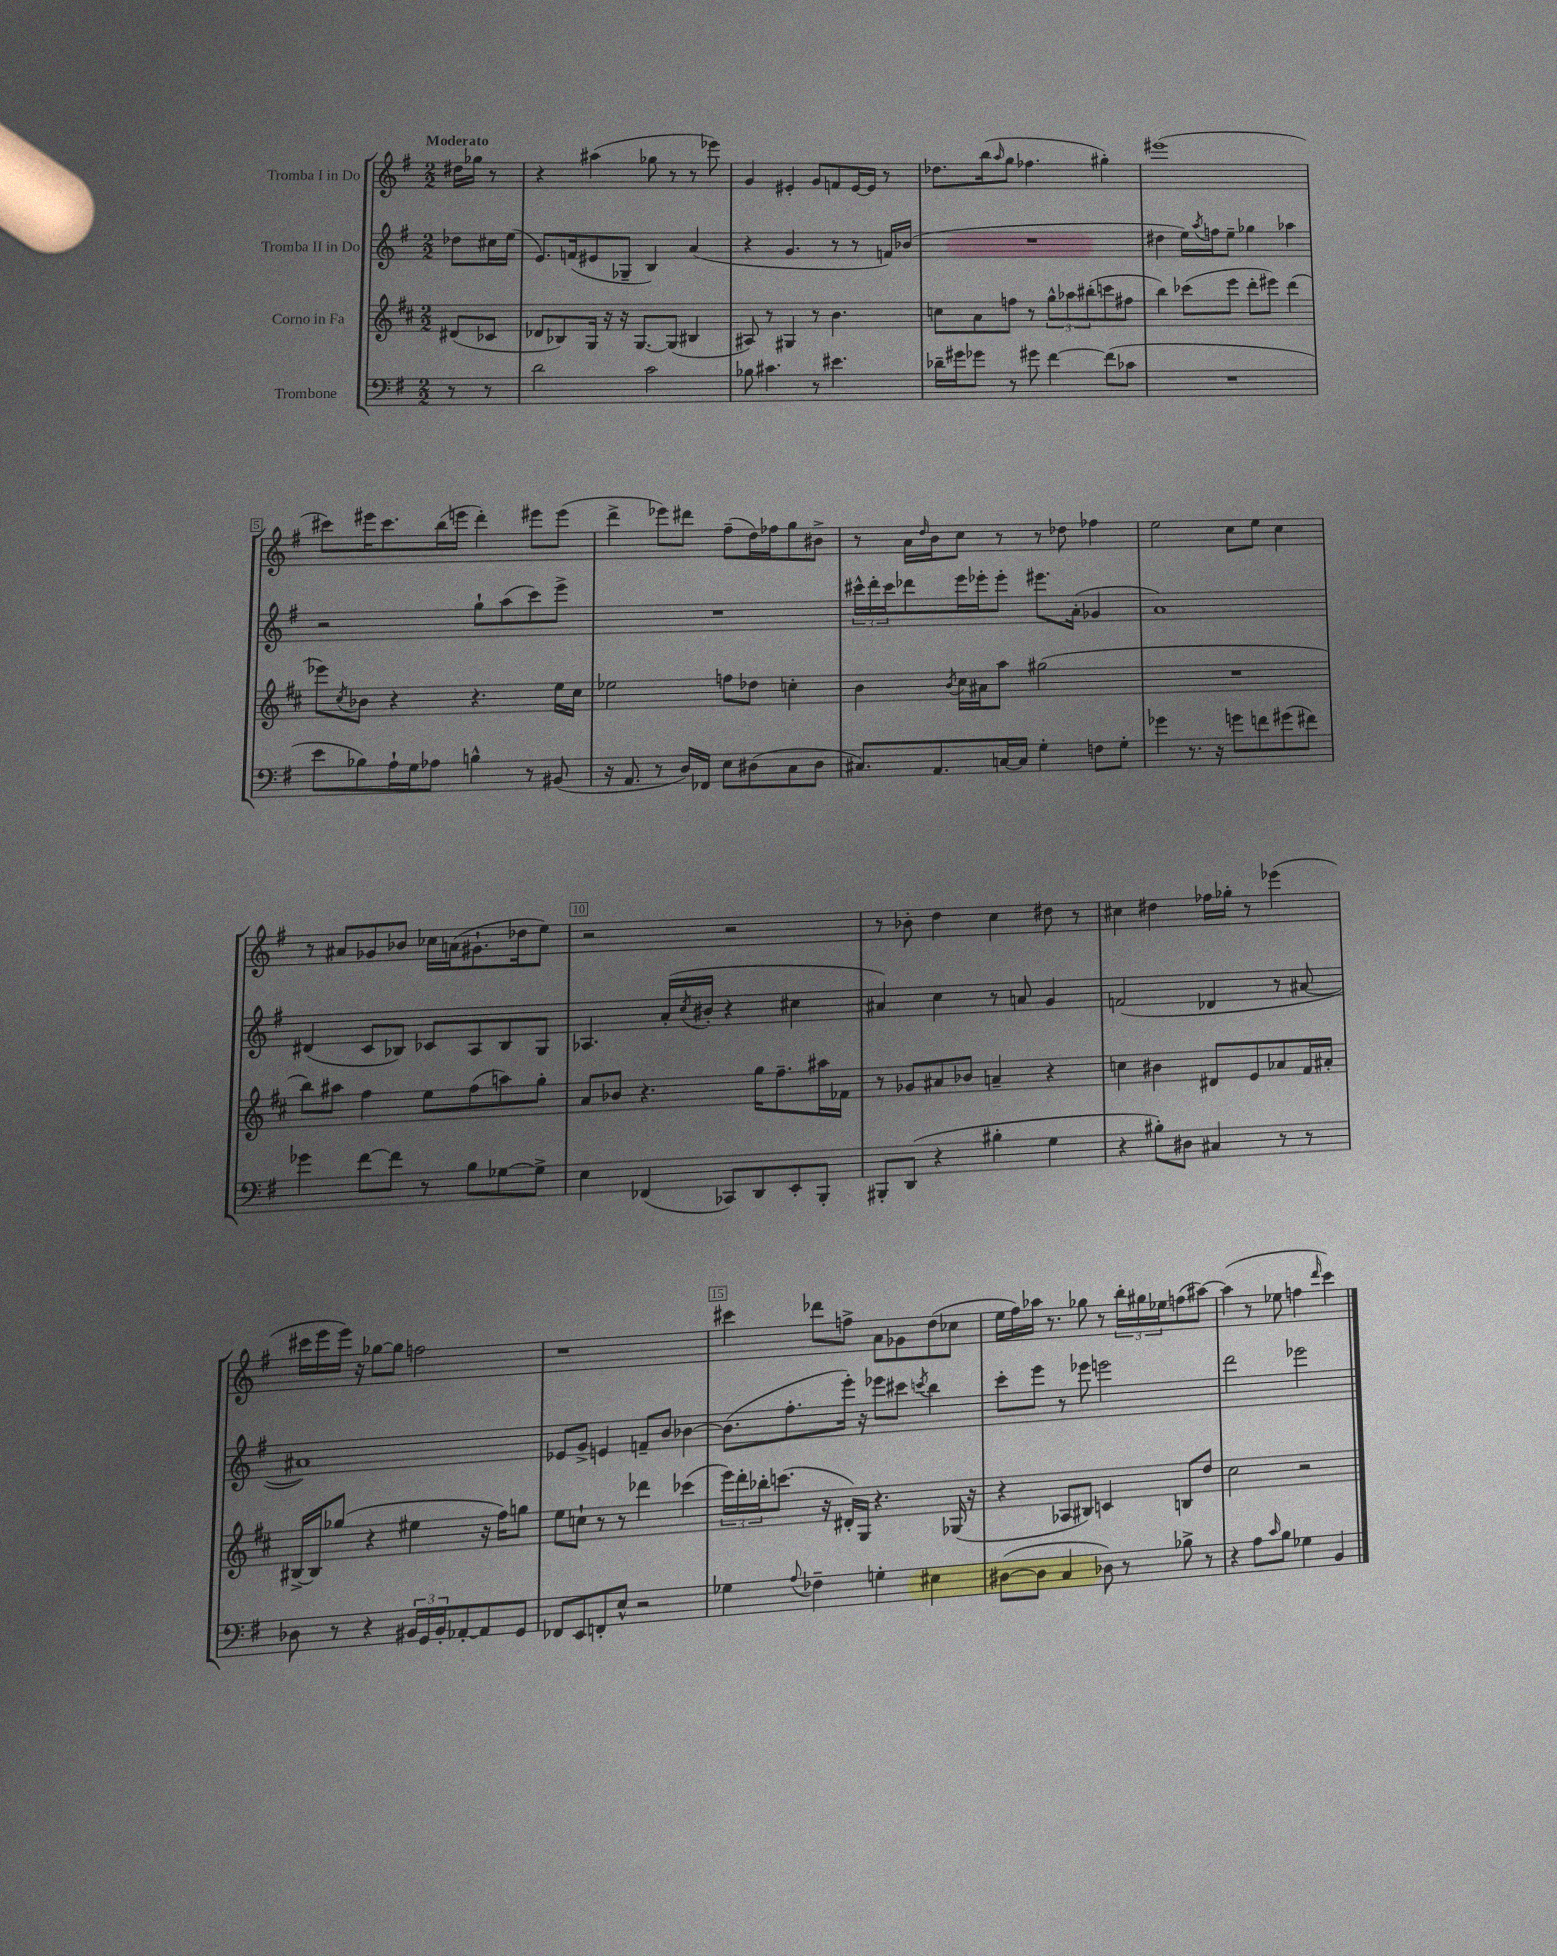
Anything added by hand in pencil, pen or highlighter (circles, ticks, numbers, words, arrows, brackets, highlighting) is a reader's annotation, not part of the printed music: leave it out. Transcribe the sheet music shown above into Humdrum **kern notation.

**kern	**kern	**kern	**kern
*staff4	*staff3	*staff2	*staff1
*clefF4	*clefG2	*clefG2	*clefG2
*k[f#]	*k[f#c#]	*k[f#]	*k[f#]
*M2/2	*M2/2	*M2/2	*M2/2
8r	(8d#/L	8dd-\L	16dd#\LL
.	.	.	16gg-\JJ
8r	8c-/J	16cc#\L	8r
.	.	(16ee\JJ	.
=	=	=	=
2d\	8d-/L	8.e/L)	4r
.	8B-/)	.	.
.	.	(16f/k	.
.	16G/Jk	8e#/	(4aa#\
.	16r	.	.
.	16r	8G-~/J	.
.	[8.G/L	.	.
2c\	.	4B/)	8gg-\
.	(8G/]J	.	8r
.	4B#/	(4a/	8r
.	.	.	8eee-\)
=	=	=	=
8B-\	8A#/)	4r	4g/
4.c#\	8r	.	.
.	4G#/	4.g/	4e#'/
8r	8r	.	8g/L
4.e#\	4.b\	8r	8f/
.	.	8r	[16e#/L
.	.	.	16e#/]JJ
.	.	16f/LL)	8r
.	.	(16b-/JJ	.
=	=	=	=
16d-~\LL	8cc\L	1r	8.dd-\L
16g#\J	.	.	.
8g-\J	8a\	.	.
.	.	.	(16bb\k
.	.	.	16qqaa/
8r	8ff\J	.	8gg\J
8g#\	8r	.	4.ff-\
[4f#\	12gg^^\L	.	.
.	12aa-\	.	.
.	(12bb#'\	.	.
(8f#\]L	8ccc\	.	4gg#'\)
8c-\J	8ff#\J	.	.
=	=	=	=
1r	4bb\)	4dd#\	(1eee#
.	(8ccc-\L	16ee\LL)	.
.	.	8qaa/	.
.	.	16ff\J	.
.	8eee\J	8ee~\J	.
.	8ddd'\L	4gg-\	.
.	8eee#\J)	.	.
.	(4ddd\	4aa-\	.
=	=	=	=
8e\L	8eee-\L)	2r	8ccc#\L)
.	8qcc#/	.	.
8B-\)	8b-\J	.	16eee#\K
.	.	.	8.ccc#\
16A`\L	4r	.	.
16G\J	.	.	.
8A-\J	.	.	(16bb\L
.	.	.	16eee\JJ
4B^^\	4.r	8gg`\L	4ddd'\)
.	.	(8aa\	.
8r	.	8ccc\)	8eee#\L
(8BB#/	16ee\LL	8eee^\J	(8eee#\J
.	16cc#\JJ	.	.
=	=	=	=
16r	2ee-\	1r	4ddd^\
8.AA/	.	.	.
8r	.	.	8eee-\L)
16D/LL)	.	.	8ddd#\J
16FF-/JJ	.	.	.
8E\L	8ff\L	.	(8ff#~\L
(8D#\	8dd-\J	.	16dd\L)
.	.	.	16ff-\J
8C\	4cc'\	.	8gg\
8D#\J	.	.	8b#^\J
=	=	=	=
8.C#/L)	4b\	24ccc#^^\LL	8r
.	.	24ddd'\	.
.	.	24ccc#\J	.
.	.	8ddd-\	16a\LL
.	.	.	16qqdd/
8.AA/	.	.	16b\J
.	8qb/	.	.
.	16cc#\LL	16eee\L	8cc\J
.	16a#\J	16eee-'\J	.
[16C/L	8aa\J	8eee-'\J	8r
16C/]JJ	.	.	.
4G'\	(2gg#\	8.eee#\L	8r
.	.	.	8dd-\
.	.	(16a'\Jk	.
8F\L	.	4g-/	4ff-\
8G'\J	.	.	.
=	=	=	=
4g-\	1r	1a)	2ee\
8.r	.	.	.
16r	.	.	.
8g\L	.	.	8cc\L
8f\	.	.	8ee\J
(8g#\	.	.	4cc\
8f#\J)	.	.	.
=	=	=	=
4g-\	8bb\L)	(4d#/	8r
.	8aa#\J	.	8a#/L
[8f#\L	4ff#\	8c/L	8g-/
8f#\]J	.	8B-/J)	8b-/J
8r	8ee\L	8c-/L	16cc-\LL
.	.	.	(16a\J
8B\L	(8ff#\	8A/	8.g#`\
[8G-\	8aa\)	8B-/	.
.	.	.	16dd-\k
8G-^\]J	8gg'\J	8G/J	8ee\J)
=	=	=	=
4E\	8a/L	4.A-/	2r
.	8b-/J	.	.
(4FF-/	4.r	.	.
.	.	(16a'/LL	.
.	.	8qcc/	.
.	.	16b#'/JJ	.
8CC-/L)	.	4r	2r
8DD/	16gg\LK	.	.
.	8.ff#~\	.	.
8EE'/	.	4cc#\	.
8BBB'/J	16aa#\L	.	.
.	16f-\JJ	.	.
=	=	=	=
8BBB#'/L	8r	4a#/)	8r
(8DD/J	8g-/L	.	8b-'\
4r	8a#/	4cc\	4dd\
.	8b-/J	.	.
4B#'\	4a~/	8r	4cc\
.	.	8a/	.
4G\	4r	4g/	8dd#\
.	.	.	8r
=	=	=	=
4r	4cc\	(2f/	4cc#\
8B#'\L)	4b#\	.	4dd#\
8D#\J	.	.	.
4C#/	8d#/L	4d-/	16ff-\LL
.	.	.	16gg-'\JJ
.	8e/	.	8r
8r	8a-/	8r	(4eee-\
8r	16f#/L	[8a#/	.
.	16a#'/JJ	.	.
=	=	=	=
8D-\	[16B#^/LL	1a#])	16ccc#\LL
.	16B#/]J	.	16eee\
8r	(8gg-/J	.	16eee\JJ)
.	.	.	16r
4r	4r	.	[8gg-\L
.	.	.	8gg-\]J
24BB#/LL	4ee#\	.	2ff\
24GG/	.	.	.
24BB#'/J	.	.	.
[8AA-'/	.	.	.
8AA-/]	16r	.	.
.	16ff#\LK)	.	.
8GG/J	8gg\J	.	.
=	=	=	=
8FF-/L	8ee\L	8e-/L	1r
8EE/	8cc`\J	8g^/J	.
8FF'/	8r	4e/	.
8E^^/J	8r	.	.
2r	4ddd-\	8f~/L	.
.	.	8b/J	.
.	(4ccc-\	[4b-\	.
=	=	=	=
4G-\	24eee\LL)	(8.b-\]L	4ccc#\
.	24ddd'\	.	.
.	24bb-'\J	.	.
.	(8.ccc\J	.	.
.	.	8.ff#'\	.
8qqA/	.	.	.
4F-~\	.	.	8ddd-\L
.	16r	.	.
.	16d#'/LL)	16eee'\Jk)	8ff^\J
.	16G/JJ	16r	.
4G'\	4.r	8eee-\L	8a\L
.	.	8ccc#\J	8g-\
.	.	8qccc/	.
4E#\	.	4bb\	(8dd\
.	(16G-/	.	8cc-\J
.	16r	.	.
=	=	=	=
([8D#\L	4r	8ccc'\L	16ee\LL
.	.	.	16ff#\)
8D#\]J	.	8eee\J	16aa-\JJ
.	.	.	8.r
4C/	8A-/L	8r	.
.	8B#/J)	8eee-\	8gg-\
8D-\)	4c/	2eee\	8r
8r	.	.	24bb'\LL
.	.	.	24gg#\
.	.	.	24ee-\J
8B-^\	8B/L	.	(8ff\
8r	8dd/J	.	[8aa#\J)
=	=	=	=
4r	2cc#\	2ddd\	(4aa#\]
8A\L	.	.	8r
16qqc/	.	.	.
8B\J	.	.	8ee-\
4G-\	2r	2eee-\	4ff\
.	.	.	16qqddd/
4BB/	.	.	4ccc\)
==	==	==	==
*-	*-	*-	*-
